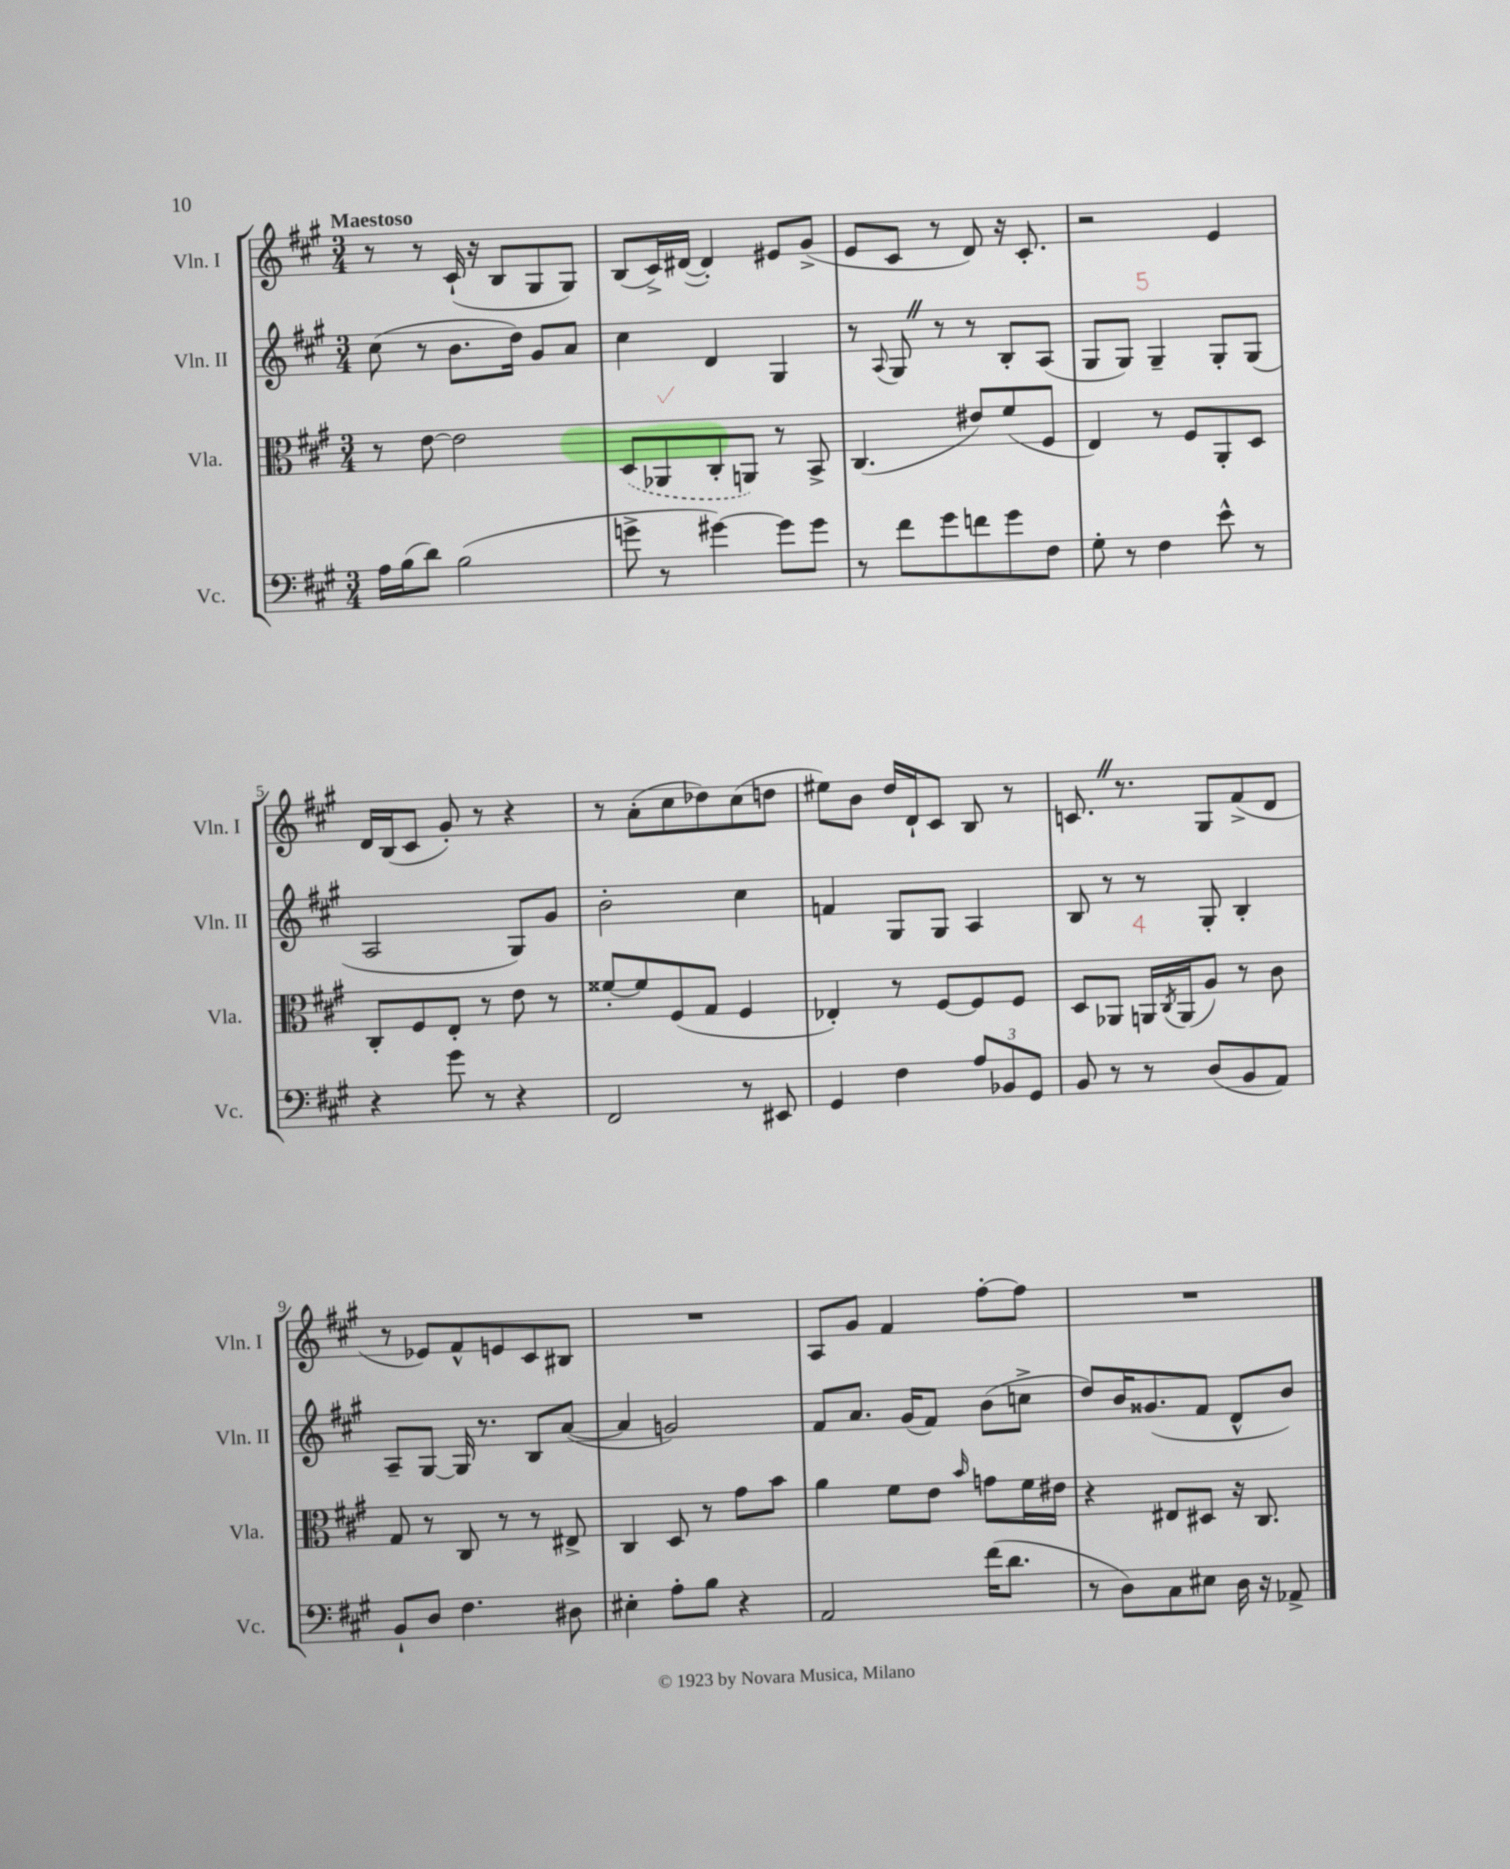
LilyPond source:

<<
\new StaffGroup <<
\new Staff = "s0" \with { instrumentName = "Vln. I" shortInstrumentName = "Vln. I" } {
    \clef treble \key a \major \numericTimeSignature \time 3/4 \tempo "Maestoso"
    r8 r8 cis'16-!( r16 b8 gis8 gis8) |
    b8( cis'16->) dis'16~( dis'4-.) eis'8 gis'8->( |
    e'8 cis'8 r8 d'8) r16 cis'8.-. |
    r2 e'4 |
    d'16 b16( cis'8 gis'8-.) r8 r4 |
    r8 a'8-.( cis''8 des''8) cis''8( d''8 |
    eis''8) b'8 d''16 d'16-! cis'8 b8 r8 |
    c'8. \once \override BreathingSign.text = \markup { \musicglyph "scripts.caesura.straight" } \breathe r8. gis8 fis'8->( d'8 |
    r8 ees'8) fis'8-^ e'8 cis'8 bis8 |
    R2. |
    a8 gis'8 fis'4 fis''8~-. fis''8 |
    R2. \bar "|." |
}
\new Staff = "s1" \with { instrumentName = "Vln. II" shortInstrumentName = "Vln. II" } {
    \clef treble \key a \major \numericTimeSignature \time 3/4
    cis''8( r8 b'8. d''16) gis'8 a'8 |
    cis''4 d'4 gis4 |
    r8 \appoggiatura { a8 } gis8 \once \override BreathingSign.text = \markup { \musicglyph "scripts.caesura.straight" } \breathe r8 r8 b8-. a8( |
    gis8 gis8) gis4-- gis8-. gis8( |
    a2 gis8) gis'8 |
    b'2-. cis''4 |
    f'4 gis8 gis8 a4 |
    b8 r8 r8 gis8-. b4-. |
    a8-- gis8~ gis16 r8. b8 a'8~( |
    a'4 g'2) |
    fis'8 a'8. gis'16( fis'8) b'8( c''8-> |
    d''8) b'16 gisis'8.( fis'8 d'8-^ b'8) \bar "|." |
}
\new Staff = "s2" \with { instrumentName = "Vla." shortInstrumentName = "Vla." } {
    \clef alto \key a \major \numericTimeSignature \time 3/4
    r8 e'8~ e'2 |
    \once \slurDashed d8( aes,8 cis8-. a,8) r8 b,8-> |
    cis4.( eis'8) fis'8( fis8 |
    e4) r8 fis8 a,8-. d8 |
    cis8-. fis8 e8-. r8 e'8 r8 |
    fisis'8~-. fisis'8 fis8( gis8 fis4 |
    ees4-.) r8 fis8~ fis8 fis8 |
    d8 aes,8 a,16 \acciaccatura { cis8 } a,16( a8) r8 cis'8 |
    gis8 r8 cis8 r8 r8 eis8-> |
    cis4 d8 r8 gis'8 b'8 |
    a'4 fis'8 e'8 \grace { b'16 } g'8 fis'16 eis'16 |
    r4 eis8 dis8 r16 cis8. \bar "|." |
}
\new Staff = "s3" \with { instrumentName = "Vc." shortInstrumentName = "Vc." } {
    \clef bass \key a \major \numericTimeSignature \time 3/4
    a16 b16( d'8) b2( |
    g'8-> r8 gis'4~) gis'8 gis'8 |
    r8 fis'8 gis'8 f'8 gis'8 fis8 |
    gis8-. r8 fis4 e'8-^ r8 |
    r4 gis'8 r8 r4 |
    fis,2 r8 eis,8 |
    gis,4 fis4 \tuplet 3/2 { a8 bes,8 gis,8 } |
    b,8 r8 r8 d8( b,8 a,8) |
    b,8-! d8 fis4. dis8 |
    eis4-. a8-. b8 r4 |
    a,2 fis'16( d'8. |
    r8 d8) cis8 eis8 d16 r16 aes,8-> \bar "|." |
}
>>
>>
